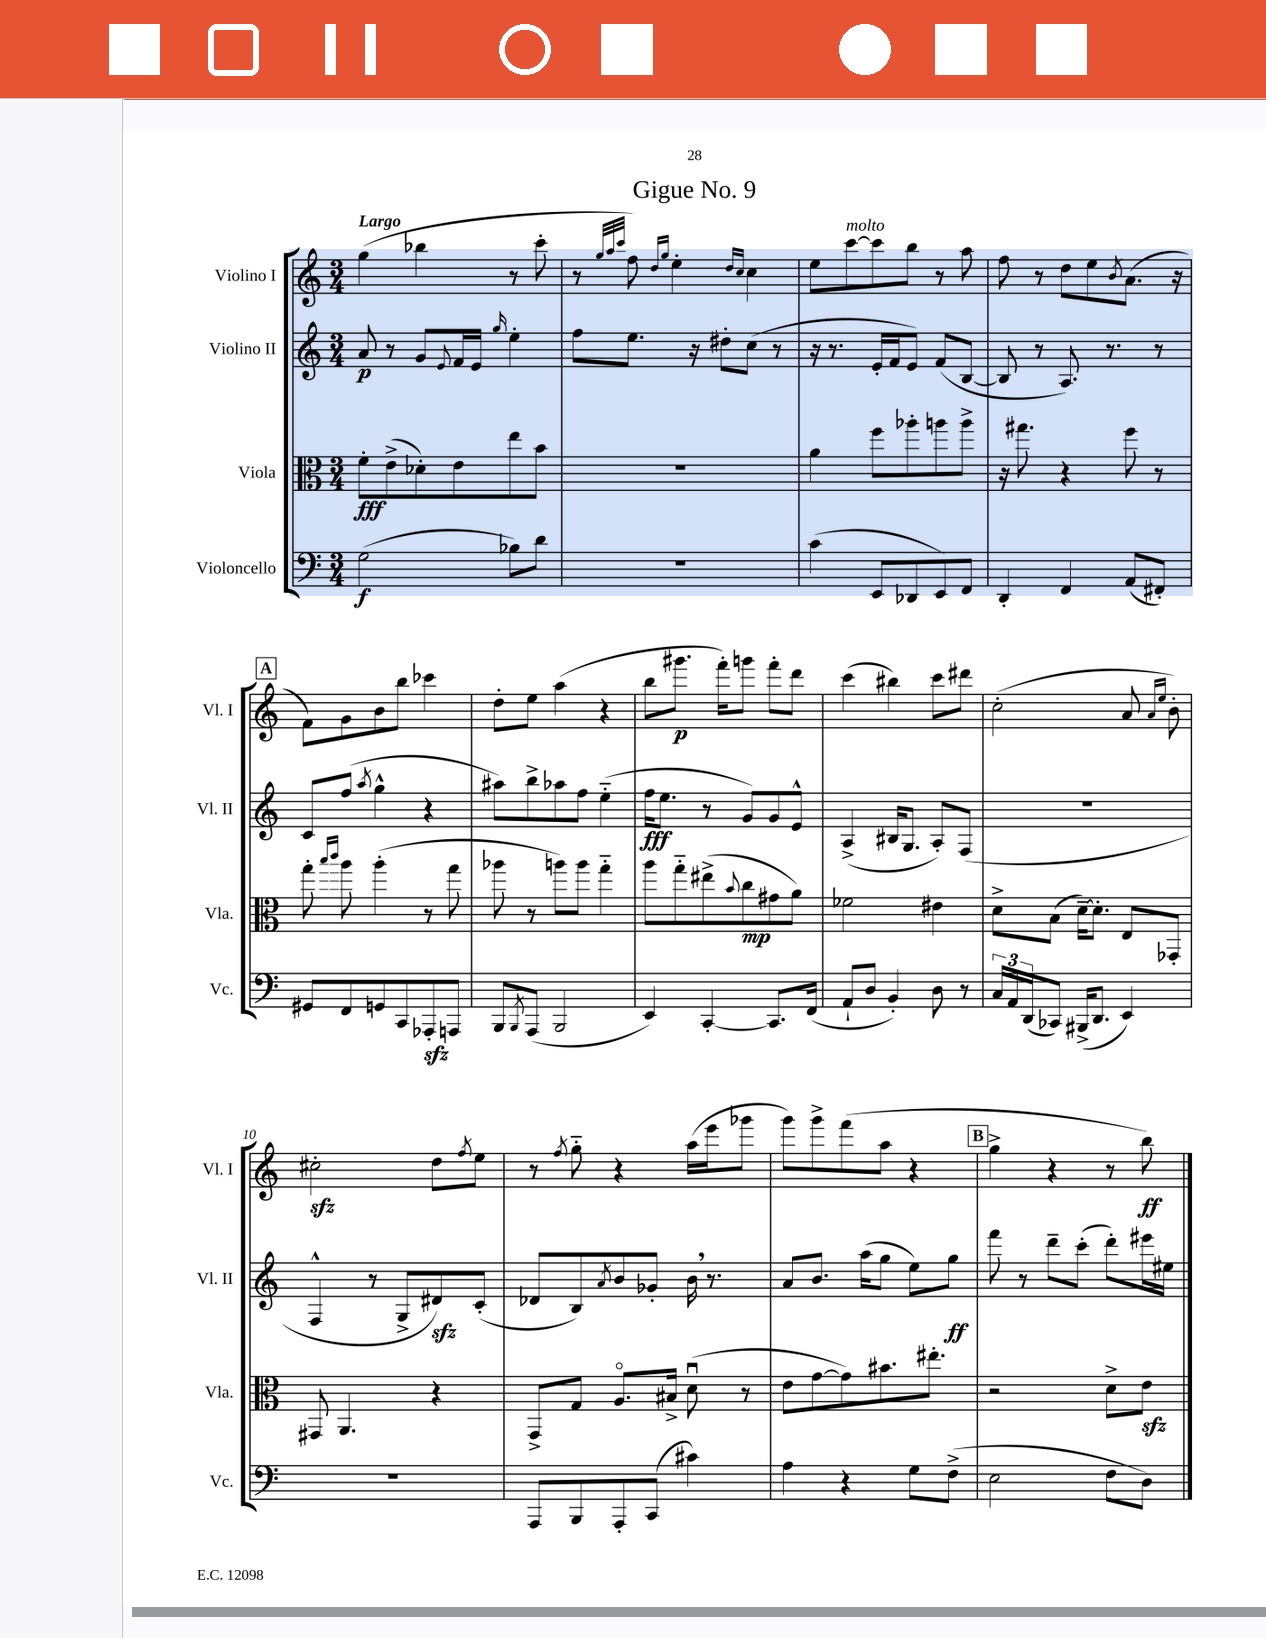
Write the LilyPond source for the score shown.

\header { title = "Gigue No. 9" }
<<
\new StaffGroup <<
\new Staff = "s0" \with { instrumentName = "Violino I" shortInstrumentName = "Vl. I" } {
    \clef treble \key c \major \numericTimeSignature \time 3/4 \tempo "Largo"
    g''4( bes''4 r8 c'''8-. |
    r8 \grace { g''32 a''32 c'''32 } f''8) \grace { d''16 g''16 } e''4-. \grace { d''16 c''16 } c''4 |
    e''8 c'''8~^\markup { \italic "molto" } c'''8 b''8 r8 a''8 |
    f''8 r8 d''8 e''8 \acciaccatura { b'8 } a'8.( r16 |
    \mark \markup { \box "A" } f'8) g'8 b'8 b''8 ces'''4 |
    d''8-. e''8 a''4( r4 |
    b''8 gis'''8.\p f'''16-.) g'''8 f'''8-. d'''8 |
    c'''4( bis''4) c'''8 dis'''8 |
    c''2-.( a'8 \grace { a'16 e''16 } b'8-.) |
    cis''2-.\sfz d''8 \acciaccatura { f''8 } e''8 |
    r8 \acciaccatura { f''8 } g''8-_ r4 a''16( e'''16 ges'''8 |
    g'''8) g'''8-> f'''8( a''8 r4 |
    \mark \markup { \box "B" } g''4-> r4 r8 b''8\ff) \bar "|." |
}
\new Staff = "s1" \with { instrumentName = "Violino II" shortInstrumentName = "Vl. II" } {
    \clef treble \key c \major \numericTimeSignature \time 3/4
    a'8\p r8 g'8 \appoggiatura { e'8 } f'16 e'16 \grace { g''16 } e''4-. |
    f''8 e''8. r16 dis''8-. c''8( r8 |
    r16 r8. e'16-. f'16 e'8) f'8( b8~ |
    b8 r8 a8.) r8. r8 |
    \mark \markup { \box "A" } c'8 f''8( \acciaccatura { a''8 } g''4-^ r4 |
    ais''8) b''8-> aes''8 f''8 e''4-_( |
    f''16\fff e''8. r8 g'8) g'8 e'8-^ |
    a4->( bis16 g8. a8-.) f8( |
    R2. |
    f4-^ r8 g8-> dis'8\sfz) c'8-.( |
    des'8 b8) \acciaccatura { a'8 } b'8 ges'8-. b'16 \breathe r8. |
    a'8 b'8. a''16( g''8 e''8) g''8\ff |
    \mark \markup { \box "B" } f'''8 r8 d'''8-- c'''8-.( d'''8-.) eis'''16 eis''16 \bar "|." |
}
\new Staff = "s2" \with { instrumentName = "Viola" shortInstrumentName = "Vla." } {
    \clef alto \key c \major \numericTimeSignature \time 3/4
    f'8-.\fff e'8->( des'8-.) e'8 e''8 b'8 |
    R2. |
    a'4 f''8 aes''8-. a''8 a''8-> |
    r16 gis''8. r4 f''8 r8 |
    \mark \markup { \box "A" } g''8-. \grace { b''16 c'''16 } a''8 a''4-.( r8 g''8 |
    aes''8 r8 a''8) a''8 g''4-_ |
    a''8 g''8-_ eis''8->( \appoggiatura { b'8 } c''8\mp gis'8 a'8) |
    fes'2 eis'4 |
    d'8-> b8( d'16~--) d'8.-. e8 ges,8-. |
    gis,8 a,4. r4 |
    g,8-> g8 a8.\flageolet bis16-> d'8\downbow( r8 |
    e'8 g'8~ g'8) bis'8. eis''8.-. |
    \mark \markup { \box "B" } r2 d'8-> e'8\sfz \bar "|." |
}
\new Staff = "s3" \with { instrumentName = "Violoncello" shortInstrumentName = "Vc." } {
    \clef bass \key c \major \numericTimeSignature \time 3/4
    g2\f( bes8) d'8 |
    R2. |
    c'4( e,8 des,8 e,8) f,8 |
    d,4-. f,4 a,8( fis,8-.) |
    \mark \markup { \box "A" } gis,8 f,8 g,8 c,8 aes,,8-.\sfz a,,8 |
    b,,8 \acciaccatura { b,,8 } a,,8( b,,2 |
    e,4) c,4~-. c,8. f,16( |
    a,8-! d8 b,4-.) d8 r8 |
    \tuplet 3/2 { c16 a,16 d,16( } ces,8) bis,,16->( d,8. e,4) |
    R2. |
    a,,8 b,,8 a,,8-. c,8( cis'4) |
    a4 r4 g8 f8->( |
    \mark \markup { \box "B" } e2 f8 d8) \bar "|." |
}
>>
>>
